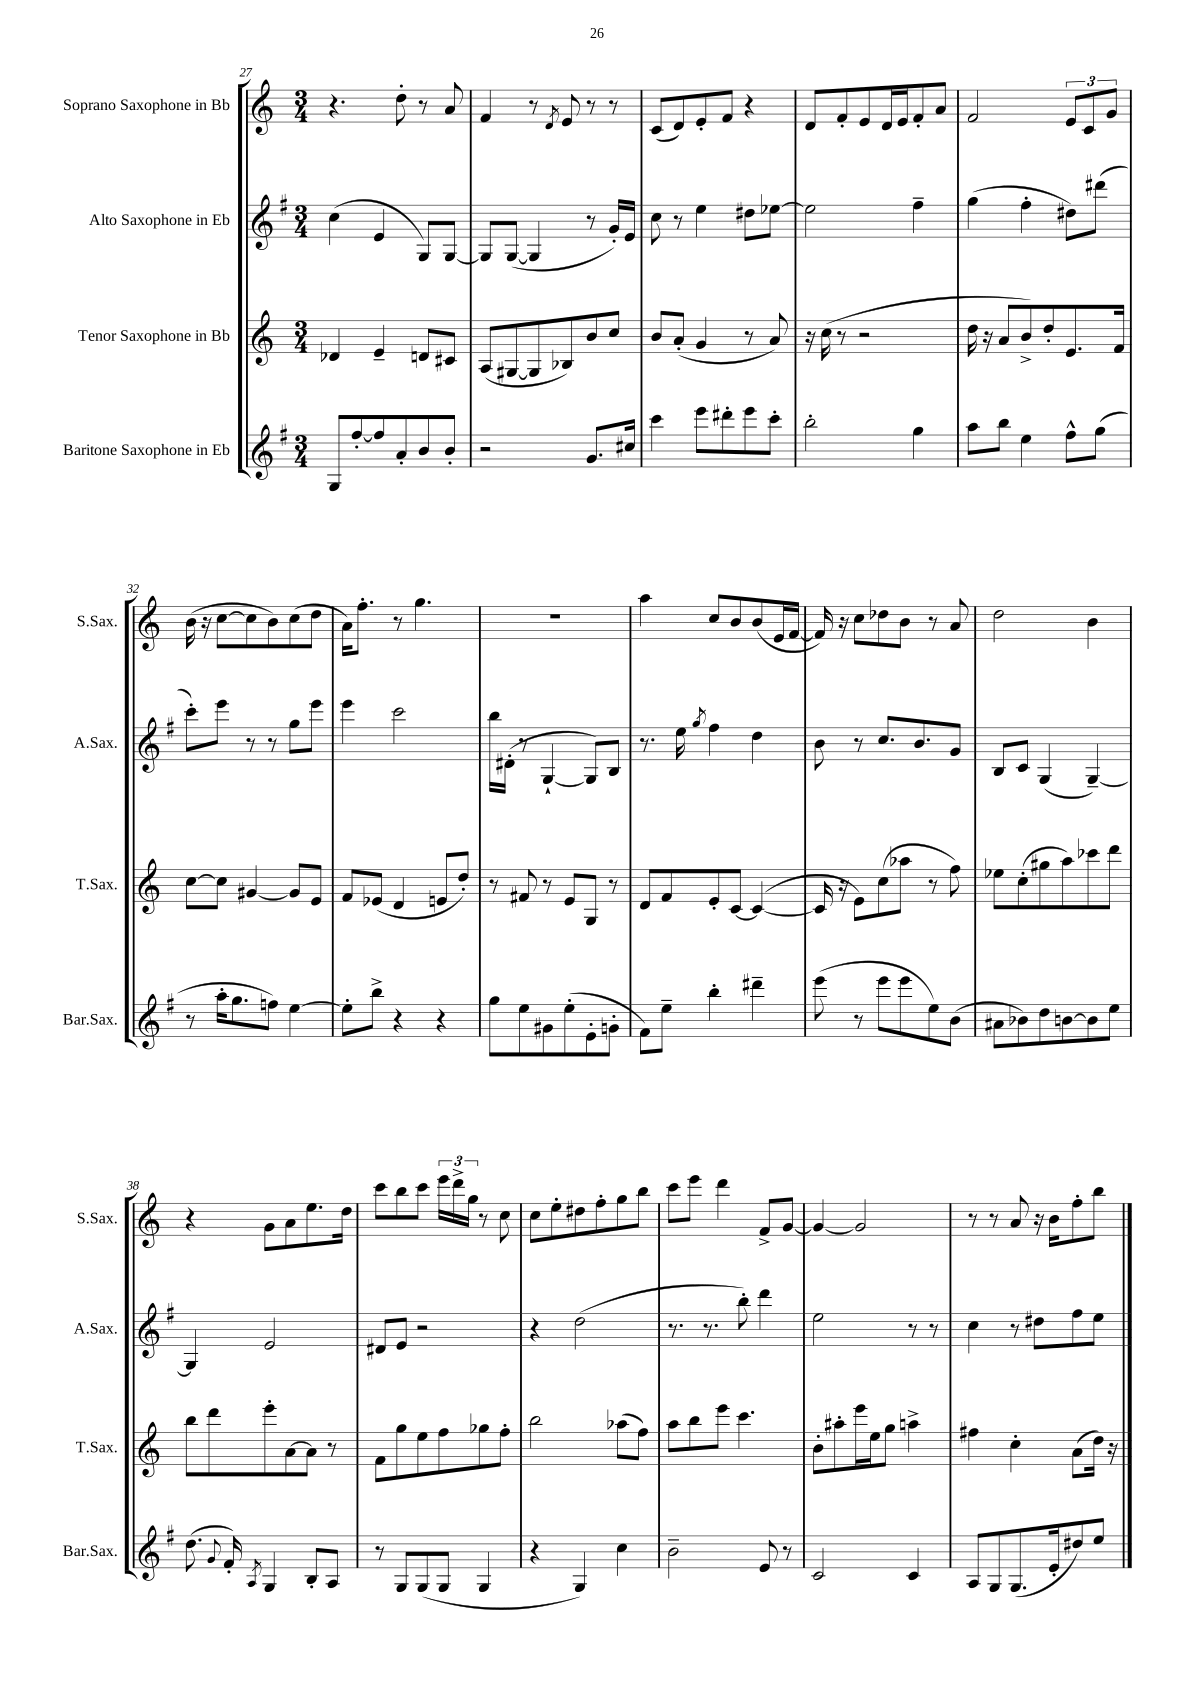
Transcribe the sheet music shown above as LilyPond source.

<<
\new StaffGroup <<
\new Staff = "s0" \with { instrumentName = "Soprano Saxophone in Bb" shortInstrumentName = "S.Sax." } {
    \clef treble \key c \major \numericTimeSignature \time 3/4
    \autoBeamOff r4. d''8-. r8 a'8 |
    f'4 r8 \acciaccatura { d'8 } e'8 r8 r8 |
    c'8[( d'8) e'8-. f'8] r4 |
    d'8[ f'8-. e'8 d'16 e'16 f'8-. a'8] |
    f'2 \tuplet 3/2 { e'8[ c'8 g'8] } |
    b'16( r16 c''8[~ c''8 b'8) c''8( d''8] |
    a'16[) f''8.]-. r8 g''4. |
    R2. |
    a''4 c''8[ b'8 b'8( e'16 f'16]~ |
    f'16) r16 c''8[ des''8 b'8] r8 a'8 |
    d''2 b'4 |
    r4 g'8[ a'8 e''8. d''16] |
    c'''8[ b''8 c'''8] \tuplet 3/2 { e'''16[ d'''16-> g''16] } r8 c''8 |
    c''8[ e''8-. dis''8 f''8-. g''8 b''8] |
    c'''8[ e'''8] d'''4 f'8[-> g'8]~ |
    g'4~ g'2 |
    r8 r8 a'8 r16 b'16[ f''8-. b''8] \bar "|." |
}
\new Staff = "s1" \with { instrumentName = "Alto Saxophone in Eb" shortInstrumentName = "A.Sax." } {
    \clef treble \key g \major \numericTimeSignature \time 3/4
    \autoBeamOff c''4( e'4 g8[) g8]~ |
    g8[ g8]~( g4 r8 g'16[-.) e'16] |
    c''8 r8 e''4 dis''8[ ees''8]~ |
    ees''2 fis''4-- |
    g''4( fis''4-. dis''8[) dis'''8]( |
    c'''8[-.) e'''8] r8 r8 g''8[ e'''8] |
    e'''4 c'''2 |
    b''16[ dis'16]-.( r8 g4~-! g8[) b8] |
    r8. e''16 \acciaccatura { g''8 } fis''4 d''4 |
    b'8 r8 c''8.[ b'8. g'8] |
    b8[ c'8] g4( g4~--) |
    g4 e'2 |
    dis'8[ e'8] r2 |
    r4 d''2( |
    r8. r8. b''8-.) d'''4 |
    e''2 r8 r8 |
    c''4 r8 dis''8[ fis''8 e''8] \bar "|." |
}
\new Staff = "s2" \with { instrumentName = "Tenor Saxophone in Bb" shortInstrumentName = "T.Sax." } {
    \clef treble \key c \major \numericTimeSignature \time 3/4
    \autoBeamOff des'4 e'4-- d'8[ cis'8] |
    a8[( gis8~ gis8 bes8) b'8 c''8] |
    b'8[ a'8]-.( g'4 r8 a'8) |
    r16 c''16( r8 r2 |
    d''16 r16 a'8[ b'8->) d''8-. e'8. f'16] |
    c''8[~ c''8] gis'4~ gis'8[ e'8] |
    f'8[ ees'8]( d'4 e'8[ d''8]-.) |
    r8 fis'8 r8 e'8[ g8] r8 |
    d'8[ f'8 e'8-. c'8]~ c'4~( |
    c'16 r16 e'8[) c''8( aes''8] r8 f''8) |
    ees''8[ c''8-.( gis''8 a''8) ces'''8 d'''8] |
    b''8[ d'''8 e'''8-. a'8~ a'8] r8 |
    f'8[ g''8 e''8 f''8 ges''8 f''8]-. |
    b''2 aes''8[( f''8]) |
    a''8[ b''8 e'''8] c'''4. |
    b'8[-. ais''8-. e'''16 e''16 g''8] a''4-> |
    fis''4 c''4-. a'8[( d''16]) r16 \bar "|." |
}
\new Staff = "s3" \with { instrumentName = "Baritone Saxophone in Eb" shortInstrumentName = "Bar.Sax." } {
    \clef treble \key g \major \numericTimeSignature \time 3/4
    \autoBeamOff g8[ fis''8~-. fis''8 a'8-. b'8 b'8]-. |
    r2 g'8.[ cis''16] |
    c'''4 e'''8[ dis'''8-. e'''8 c'''8]-. |
    b''2-. g''4 |
    a''8[ b''8] e''4 fis''8[-^ g''8]( |
    r8 a''16[-. g''8. f''8]) e''4~ |
    e''8[-. b''8]-> r4 r4 |
    g''8[ e''8 gis'8 e''8-.( e'8-. g'8]-. |
    fis'8[) e''8]-- b''4-. dis'''4-- |
    e'''8( r8 e'''8[ e'''8 e''8) b'8]( |
    ais'8[ bes'8) d''8 b'8~ b'8 e''8] |
    d''8.( \appoggiatura { g'8 } fis'16-.) \acciaccatura { a8 } g4 b8[-. a8] |
    r8 g8[ g8( g8] g4 |
    r4 g4) c''4 |
    b'2-- e'8 r8 |
    c'2 c'4 |
    a8[ g8 g8.( e'16-. dis''8) e''8] \bar "|." |
}
>>
>>
\layout { \context { \Score currentBarNumber = #27 } }
